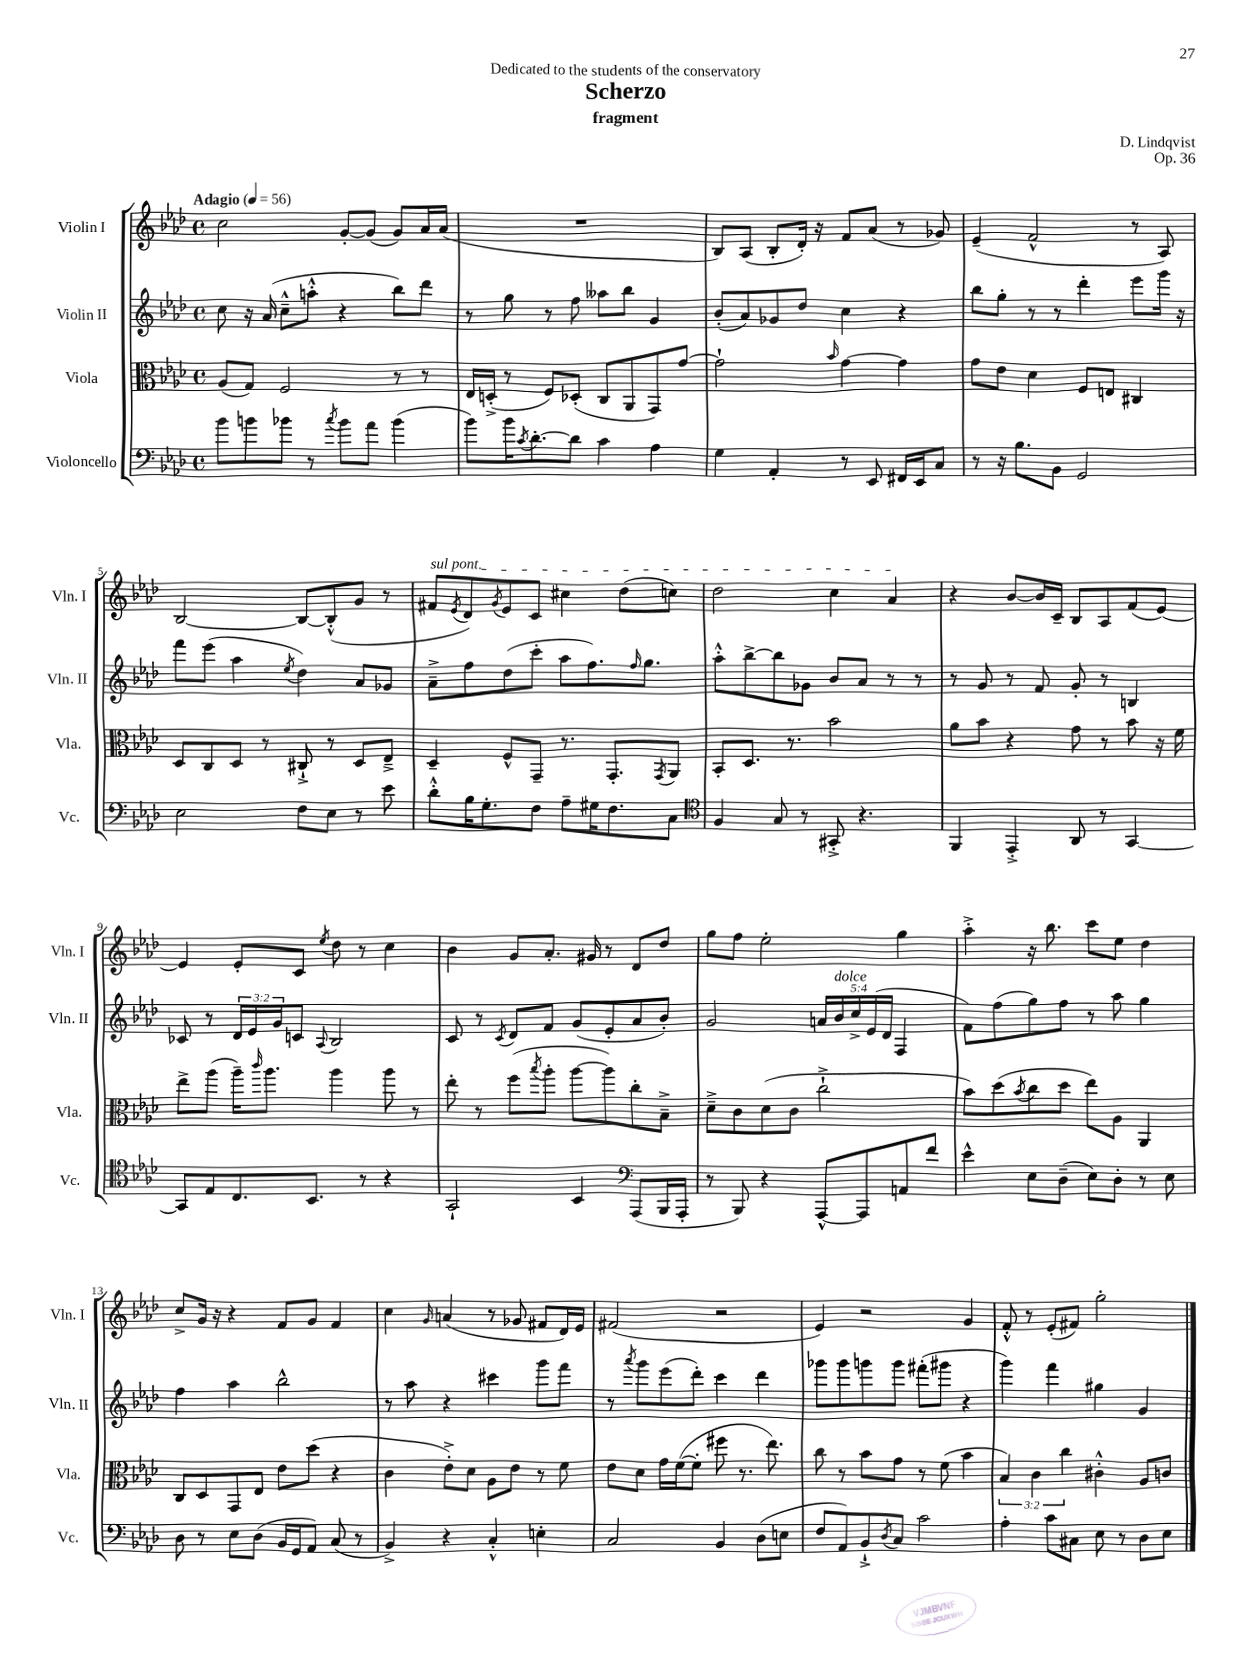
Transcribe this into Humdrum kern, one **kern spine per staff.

**kern	**kern	**kern	**kern
*part4	*part3	*part2	*part1
*staff4	*staff3	*staff2	*staff1
*I"Violoncello	*I"Viola	*I"Violin II	*I"Violin I
*I'Vc.	*I'Vla.	*I'Vln. II	*I'Vln. I
*clefF4	*clefC3	*clefG2	*clefG2
*k[b-e-a-d-]	*k[b-e-a-d-]	*k[b-e-a-d-]	*k[b-e-a-d-]
*M4/4	*M4/4	*M4/4	*M4/4
*met(c)	*met(c)	*met(c)	*met(c)
*MM56	*MM56	*MM56	*MM56
=1	=1	=1	=1
!	!	!	!LO:TX:a:B:t=Adagio
8b-\L	(8A-/L	8cc\	2cc\
8bn\	8G/J)	16r	.
.	.	(16a-/	.
8b-X\J	2F/	8cc~^^\L	.
8r	.	8aan'^^\J	.
8qcc/	.	.	.
8b-\L	.	4r	[8g'/L
8a-\J	.	.	(8g/J]
(4b-\	8r	8bb-\L)	8g/L)
.	8r	8ddd-\J	16a-/L
.	.	.	(16a-/JJ
=2	=2	=2	=2
8b-\L)	16E-/LL	8r	1r
.	(16Dn'^/JJ	.	.
16b-\K	8r	8gg\	.
8qc/	.	.	.
[8.d-'\	.	.	.
.	8F/L)	8r	.
8d-\J]	(8D-X'/J	8ff\	.
4c\	8C/L	8aa--X\L	.
.	8AA-/	8bb-\J	.
4A-\	8GG/)	4g/	.
.	[8g/J	.	.
=3	=3	=3	=3
4G\	2g`\]	(8b-'/L	8B-/L)
.	.	8a-/)	(8A-/J
4AA-'/	.	8g-X/	8B-'/L
.	.	8dd-/J	16d-'/Jk)
.	.	.	16r
.	16qqb-/	.	.
8r	[4g\	4cc\	8f/L
8EE-/	.	.	(8a-/J
16FF#X/LL	4g\]	4r	8r
16EE-/J	.	.	.
8C/J	.	.	8g-X/)
=4	=4	=4	=4
8r	8g\L	8bb-\L	(4e-~/
16r	8e-\J	8gg'\J	.
8.B-\L	.	.	.
.	4d-\	8r	2f^^/
8BB-\J	.	8r	.
2GG/	8F/L	4ddd-'\	.
.	8En/J	.	.
.	4C#X/	8eee-\L	8r
.	.	16ggg\Jk	8A-/)
.	.	16r	.
!!LO:LB:g=z
=5	=5	=5	=5
2E-\	8D-/L	8fff\L	[2B-/
.	8C/	(8eee-\J	.
.	8D-/J	4aa-\	.
.	8r	.	.
.	.	8qee-/	.
8F\L	8C#X`^/	4dd-\)	8B-/L_
8E-\J	8r	.	(8B-'^^/]
8r	8D-/L	8a-/L	8g/J
8e-\	8E-~^/J	8g-X/J	8r
=6	=6	=6	=6
!	!	!	!LO:TX:a:i:t=sul pont.
8d-'^^\L	4D-~/	8a-~^\L	8f#X/L
.	.	.	8qe-/
16B-\K	.	8ff\	8d-/)
8.G'\	.	.	.
.	.	.	8qg/
.	8F^^/L	(8dd-\	8e-/
8F\J	8GG~/J	8ccc'\J	8c/J
8A-~\L	8.r	8aa-\L	4cc#X\
16G#X\K	.	8.ff\)	.
8.F\	8.GG'/L	.	.
.	.	.	(8dd-\L
.	.	16qqff/	.
.	.	8.gg\J	.
.	8qGG/	.	.
8C\J	8AA-/J	.	8ccn\J)
=7	=7	=7	=7
*clefC4	*	*	*
4F/	8BB-'/L	8aa-'^^\L	2dd-\
.	8.D-/J	[8bb-^\	.
8G/	.	8bb-\]	.
.	8.r	.	.
8r	.	8g-X\J	.
8GG#X'^/	2b-\	8b-/L	4cc\
4.r	.	8a-/J	.
.	.	8r	4a-/
.	.	8r	.
=8	=8	=8	=8
4FF/	8a-\L	8r	4r
.	8b-\J	8g/	.
4EE-'^/	4r	8r	[8b-/L
.	.	8f/	16b-/L]
.	.	.	16c~/JJ
8AA-/	8g\	8g'/	8B-/L
8r	8r	8r	8A-/
[4GG/	8b-\	4Bn/	(8f/
.	16r	.	[8e-/J)
.	16f\	.	.
!!LO:LB:g=z
=9	=9	=9	=9
8GG/L]	8ee-^\L	8c-X/	4e-/]
8E-/	(8aa-\J	8r	.
8.C/	16aa-~\KL)	24d-/LL	8e-'/L
.	.	24e-/	.
.	16qqccc/	.	.
.	8.aa-\J	.	.
.	.	24g/J	.
.	.	8cn/J	8c/J
8.BB-/J	.	.	.
.	.	8qqA-/	8qee-/
.	4aa-\	2B-/	8dd-\
8r	.	.	8r
4r	8aa-\	.	4cc\
.	8r	.	.
=10	=10	=10	=10
2GG`/	8ee-'\	8c/	4b-\
.	8r	8r	.
.	.	8qc/	.
.	(8ff\L	8d-/L	8g/L
.	8qbb-/	.	.
.	8aa-'\J	8f/J	8.a-'/J
4BB-/	[8aa-\L	(8g/L	.
.	.	.	16g#X/
.	8aa-\])	8e-'/	8r
*clefF4	*	*	*
(8AAA-/L	8cc'\	8a-/	8d-/L
16BBB-/L	8B-~^\J	8b-'/J)	8dd-/J
16AAA-'/JJ	.	.	.
=11	=11	=11	=11
8r	8d-~^\L	2g/	8gg\L
8BBB-/)	8c\	.	8ff\J
4r	(8d-\	.	2ee-'\
.	8c\J	.	.
[8AAA-^^/L	2cc`^\	20an/LL	.
!	!	!LO:TX:a:i:t=dolce	!
.	.	20b-/	.
.	.	20cc^/	.
8AAA-/]	.	.	.
.	.	(20e-/	.
.	.	20d-/JJ	.
8AAn/	.	4F/	4gg\
8f/J	.	.	.
=12	=12	=12	=12
4e-^^\	8b-\L)	8f\L)	4aa-'^\
.	(8dd-\	(8ff\	.
.	8qb-/	.	.
8E-\L	8cc\	8gg\)	16r
.	.	.	8.bb-\
(8D-~\J	8dd-\J	8ff\J	.
8E-\L)	8ee-\L)	8r	8ccc\L
8D-'\J	8A-\J	8aa-\	8ee-\J
8r	4AA-/	4gg\	4dd-\
8E-\	.	.	.
!!LO:LB:g=z
=13	=13	=13	=13
8D-\	8C/L	4ff\	8cc^/L
8r	8D-/	.	16g/Jk
.	.	.	16r
8E-\L	8GG/	4aa-\	4r
(8D-\J	8E-/J	.	.
16BB-/LL	8e-\L	2bb-^^\	8f/L
16GG/J	.	.	.
8AA-/J)	(8dd-\J	.	8g/J
(8C/	4r	.	4f/
8r	.	.	.
=14	=14	=14	=14
4BB-^/)	4c\	8r	4cc\
.	.	8aa-\	.
.	.	.	16qqg/
4r	8e-'^\L)	4r	(4an/
.	8d-\J	.	.
4C'^^/	8A-\L	4ccc#X\	8r
.	8e-\J	.	8g-X/
4En'\	8r	8ggg\L	8f#X/L
.	8f\	8fff\J	16d-/L)
.	.	.	16e-/JJ
=15	=15	=15	=15
2C/	8e-\L	8r	(2f#X/
.	.	8qaaa-/	.
.	8d-\J	8ggg\L	.
.	16g\LL	(8eee-\	.
.	([16f\J	.	.
.	8f'\J]	8ddd-'\J)	.
4BB-/	8ff#X\	4ccc\	2r
.	8.r	.	.
(8D-\L	.	4ddd-\	.
.	8.ee-\)	.	.
8En\J	.	.	.
=16	=16	=16	=16
8F/L	8cc\	8ggg-X\L	4e-/)
8AA-/)	8r	8ggg-\	.
8BB-`^/	8b-\L	8gggn\	2r
8qD-/	.	.	.
8C/J	8g\J	8ggg\J	.
2c\	8r	(8fff#X'\L	.
.	(8f\	8ggg#X\J	.
.	4b-\	4r	4g/
=17	=17	=17	=17
4A-'\	6B-/)	4ggg\)	8f'^^/
.	.	.	8r
.	6c\	.	.
8c\L	.	4fff\	(8e-'/L
.	6cc\	.	.
8C#X\J	.	.	8f#X/J)
8E-\	4c#X'^^\	4gg#X\	2gg'\
8r	.	.	.
8D-\L	8A-/L	4g/	.
8E-\J	8cn/J	.	.
==	==	==	==
*-	*-	*-	*-
